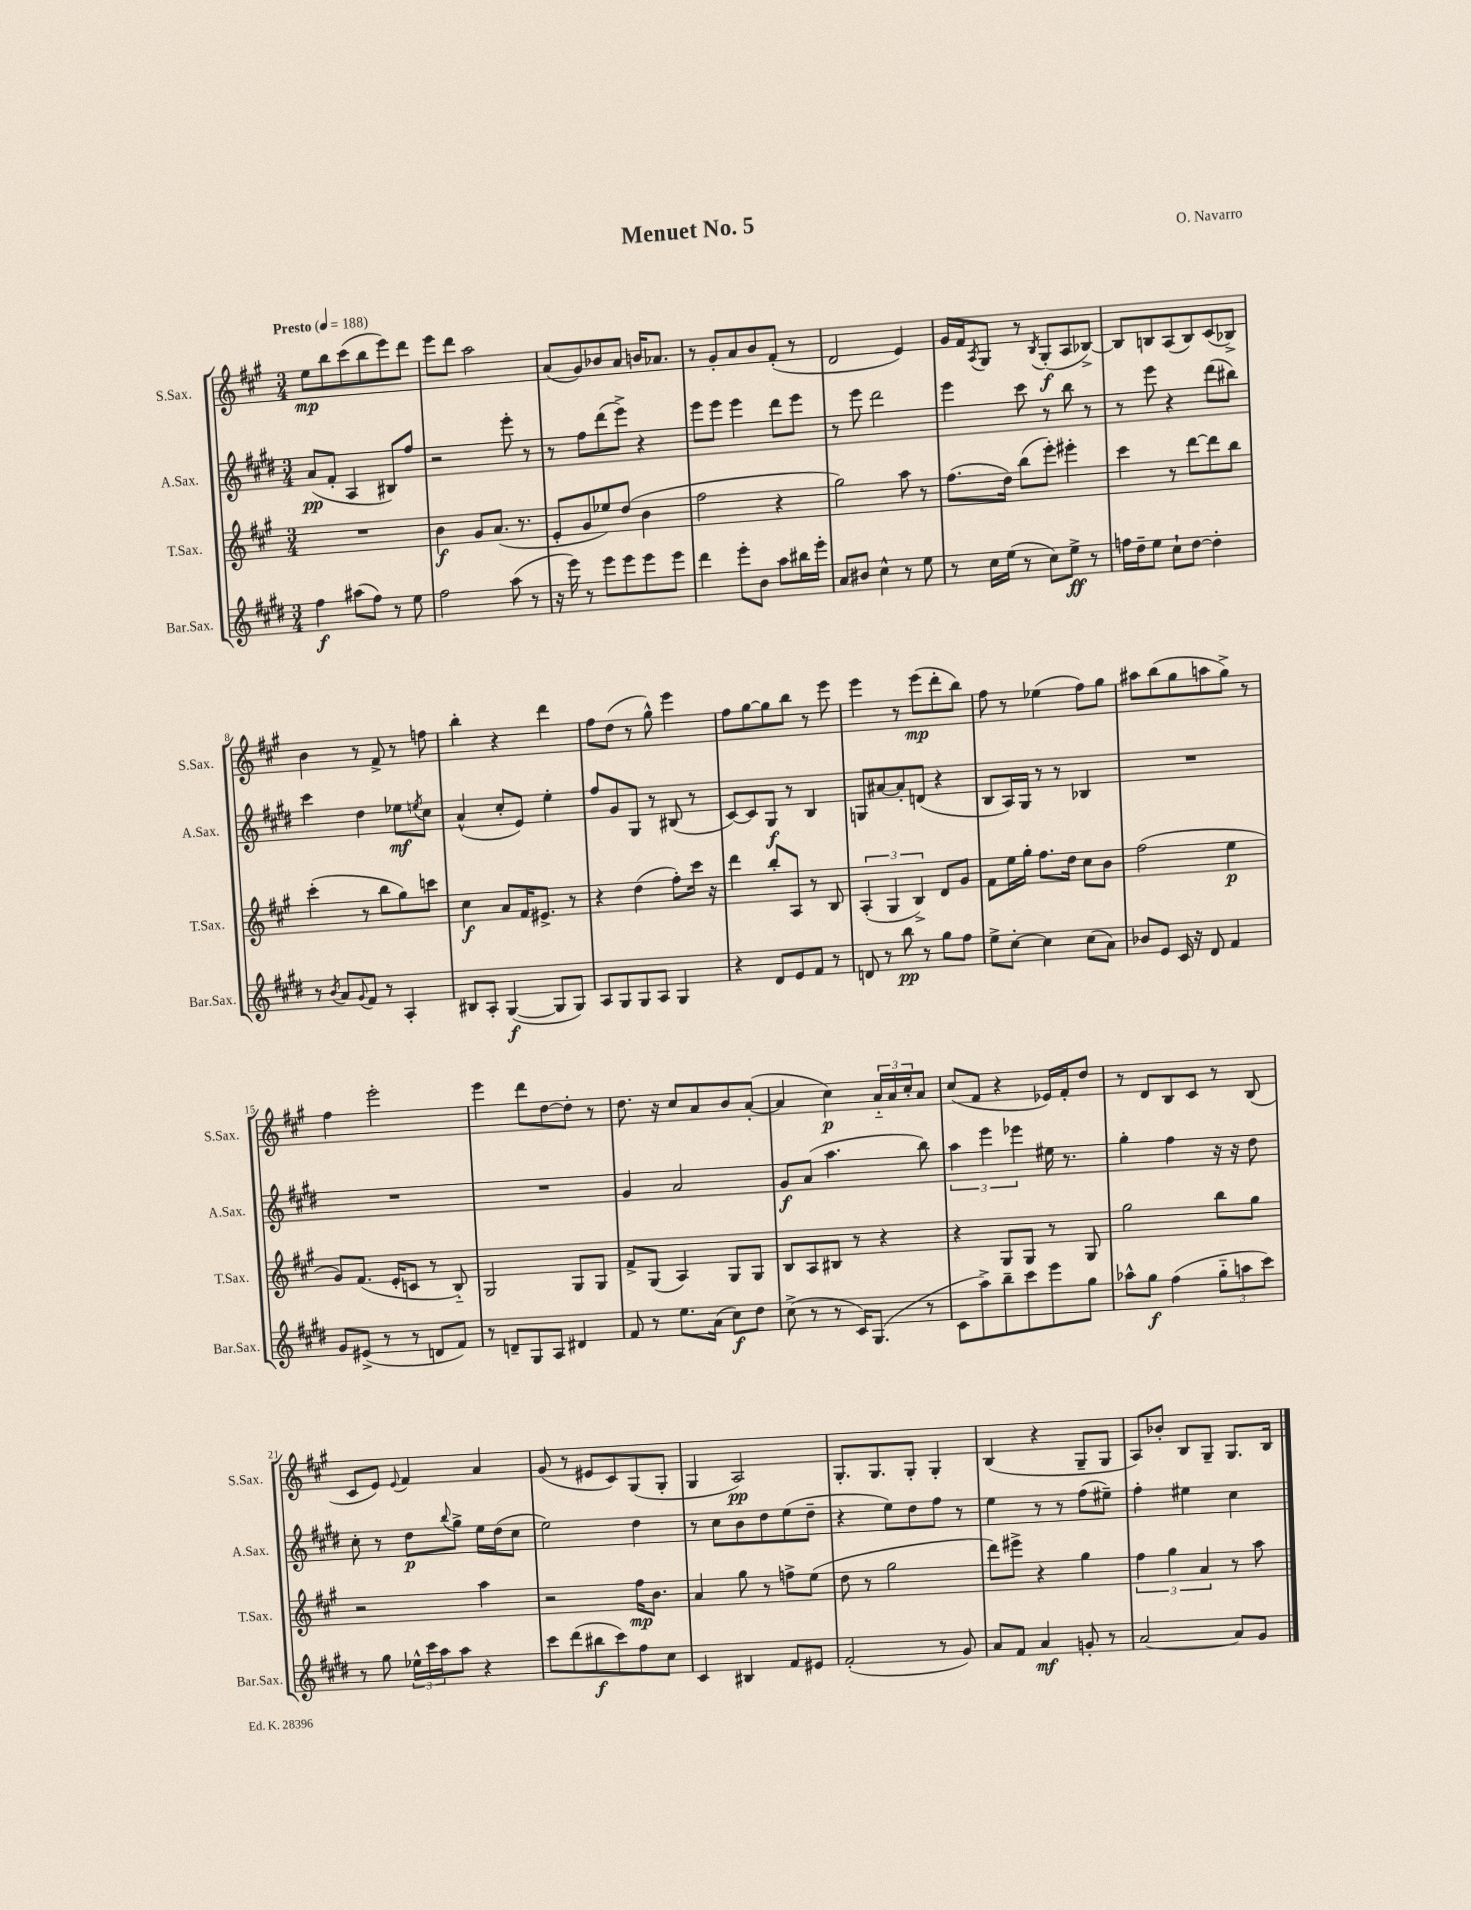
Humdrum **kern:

**kern	**kern	**kern	**kern
*staff4	*staff3	*staff2	*staff1
*clefG2	*clefG2	*clefG2	*clefG2
*k[f#c#g#d#]	*k[f#c#g#]	*k[f#c#g#d#]	*k[f#c#g#]
*M3/4	*M3/4	*M3/4	*M3/4
*MM188	*MM188	*MM188	*MM188
4ff#	2.r	(8a	8ee
.	.	8f#'	8bb
(8aa#	.	4A	(8ccc#
8ff#)	.	.	8bb
8r	.	8B#)	8eee)
8ee	.	8ff#	8ddd
=	=	=	=
2ff#	4b	2r	8eee
.	.	.	8ddd
.	8g#	.	2aa
.	(8.a	.	.
(8aa	.	8eee'	.
.	8.r	.	.
8r	.	8r	.
=	=	=	=
16r	8e'	8r	(8a
16eee)	.	.	.
8r	8g#	8ff#	8g#)
8eee	8ee-)	(8ddd#	8b-
8eee	(8dd	8eee^)	8a
8eee	4b	4r	16b
.	.	.	8.a-
8eee	.	.	.
=	=	=	=
4ddd#	2ff#	8eee	8r
.	.	8eee	8g#'
8eee'	.	4eee	8a
8b	.	.	8b
8aa	4r	8ddd#	(8f#'
16bb#	.	8eee	8r
16eee'	.	.	.
=	=	=	=
8a	2gg#)	8r	2d
8b#	.	8eee	.
4cc#^^	.	2ddd#	.
8r	8aa	.	4e)
8ee	8r	.	.
=	=	=	=
8r	(8.ff#	4eee	16g#
.	.	.	16f#
.	.	.	8qA
16cc#	.	.	8G#
(16ee	16dd)	.	.
8r	(8bb	8ccc#	8r
.	.	.	8qB
8cc#)	8eee')	8r	(8G#'
8ee^	4eee#'	8bb	8A
8r	.	8r	[8B-^)
=	=	=	=
16ff	4ccc#	8r	8B-]
16dd#~	.	.	.
8ee	.	8eee	8B
8cc#`	8r	4r	(8A
[8dd#	[8ddd	.	8B)
4dd#']	8ddd]	(8ddd#	(8c#
.	8bb	8bb#)	8B-^)
=	=	=	=
8r	(4ccc#'	4ccc#	4b
8qb	.	.	.
8a	.	.	.
8qqg#	.	.	.
8f#	8r	4dd#	8r
8r	8bb	.	8f#^
4A'	8gg#)	8ee-	8r
.	.	8qee	.
.	8ccc	8cc#	8ff
=	=	=	=
8B#	4cc#	(4a^^	4bb'
8A'	.	.	.
([4G#	8a	8cc#'	4r
.	16f#	8e)	.
.	8.e#^	.	.
8G#]	.	4ee'	4ddd
8G#)	8r	.	.
=	=	=	=
8A	4r	8ff#	8ff#
8G#	.	8g#	(8dd
8G#	(4dd	8G#	8r
8A	.	8r	8gg#^^)
4G#	8ff#')	(8B#	4eee
.	16ccc#	8r	.
.	16r	.	.
=	=	=	=
4r	4ddd	[8c#)	8ff#
.	.	8c#]	[8gg#
8d#	8bb'	8G#	8gg#]
8e	8A	8r	8bb
8f#	8r	4B	8r
8r	8B	.	8eee
=	=	=	=
8d	(6A'	8G	4eee
8r	.	[8a#	.
.	6G#	.	.
8bb	.	8a#']	8r
.	6B^)	.	.
8r	.	(8d	(8eee
8gg#	8d	4r	8ddd'
8ff#	8g#	.	8bb)
=	=	=	=
8ee^	8f#	8B	8ff#
[8cc#'	16ee	16A)	8r
.	16gg#'	16G#	.
4cc#]	8.ff#	8r	(4ee-
.	.	8r	.
.	16dd	.	.
(8cc#	8cc#	4B-	8ff#)
8a)	8b	.	8gg#
=	=	=	=
8b-	(2ff#	2.r	8aa#
8e	.	.	(8bb
16c#	.	.	8gg#
16r	.	.	.
8d#	.	.	8aa
4f#	4ee	.	8gg#^)
.	.	.	8r
=	=	=	=
8g#	8g#)	2.r	4ff#
(8e#^	(8.f#	.	.
8r	.	.	2eee'
.	16e'	.	.
8r	8c	.	.
8d	8r	.	.
8f#)	8B'~)	.	.
=	=	=	=
8r	2G#	2.r	4eee
8d~	.	.	.
8G#	.	.	8ddd
8A	.	.	[8dd
4d#	8G#	.	8dd']
.	8G#	.	8r
=	=	=	=
8f#	8f#^	4g#	8.dd
8r	(8G#	.	.
.	.	.	16r
8.ee	4A)	2a	8cc#
.	.	.	8a
(16a	.	.	.
8cc#)	8G#	.	8b
8dd#	8G#	.	([8a'
=	=	=	=
(8cc#^	8B	8g#	4a]
8r	8A	(8a	.
8r	8B#	4.aa	4cc#)
16c#)	8r	.	.
(8.G#	.	.	.
.	4r	.	24a'~
.	.	.	24a
.	.	.	24cc#'
8r	.	8bb)	8a
=	=	=	=
8c#	4r	6aa	(8cc#
8aa^)	.	.	8f#
.	.	6eee	.
8bb~	8G#	.	4r
.	.	6eee-	.
8ccc#	8G#	.	.
8eee	8r	16ee#	16e-)
.	.	8.r	16f#'
8gg#	8G#	.	8dd
=	=	=	=
8aa-^^	2gg#	4gg#'	8r
8gg#	.	.	8d
(4ff#	.	4ff#	8B
.	.	.	8c#
12gg#'~	8bb	16r	8r
.	.	16r	.
12aa	.	.	.
.	8gg#	8dd#	(8B
12ccc#)	.	.	.
=	=	=	=
8r	2r	8cc#'	8c#
8gg#	.	8r	8e)
.	.	.	8qqe
24ee-^^	.	8dd#	4f#
24ccc#	.	.	.
24aa	.	.	.
.	.	8qqbb	.
8aa	.	8gg#^	.
4r	4aa	16ee	4a
.	.	(16dd#	.
.	.	8cc#	.
=	=	=	=
8ccc#	2r	2ee)	(8g#
(8ddd#	.	.	8r
8bb#	.	.	8e#
8ccc#)	.	.	8c#)
8ff#	16ff#	4dd#	(8G#
.	8.b	.	.
8cc#	.	.	8G#'
=	=	=	=
4c#	4a	8r	4G#
.	.	8cc#	.
4B#	8gg#	8b	2A)
.	8r	8dd#	.
8f#	8ff^	(8ee	.
8e#	(8ee	8dd#~	.
=	=	=	=
(2f#'	8dd	4r	8.G#'
.	8r	.	.
.	.	.	8.G#
.	2gg#	8ee)	.
.	.	8dd#	8G#'
8r	.	8ff#	4G#'
8g#)	.	8r	.
=	=	=	=
8a	8ddd)	4ee	(4B
8f#	8eee#^	.	.
4a	4r	8r	4r
.	.	8r	.
8g'	4gg#	(8ff#	8G#~
8r	.	8ee#~)	8G#
=	=	=	=
[2a	6ff#	4ff#'	8A)
.	.	.	8b-'
.	6gg#	.	.
.	.	4ee#	8B
.	6a	.	.
.	.	.	8G#~
8a]	8r	4cc#	8.G#
8g#	8aa	.	.
.	.	.	16B
==	==	==	==
*-	*-	*-	*-
